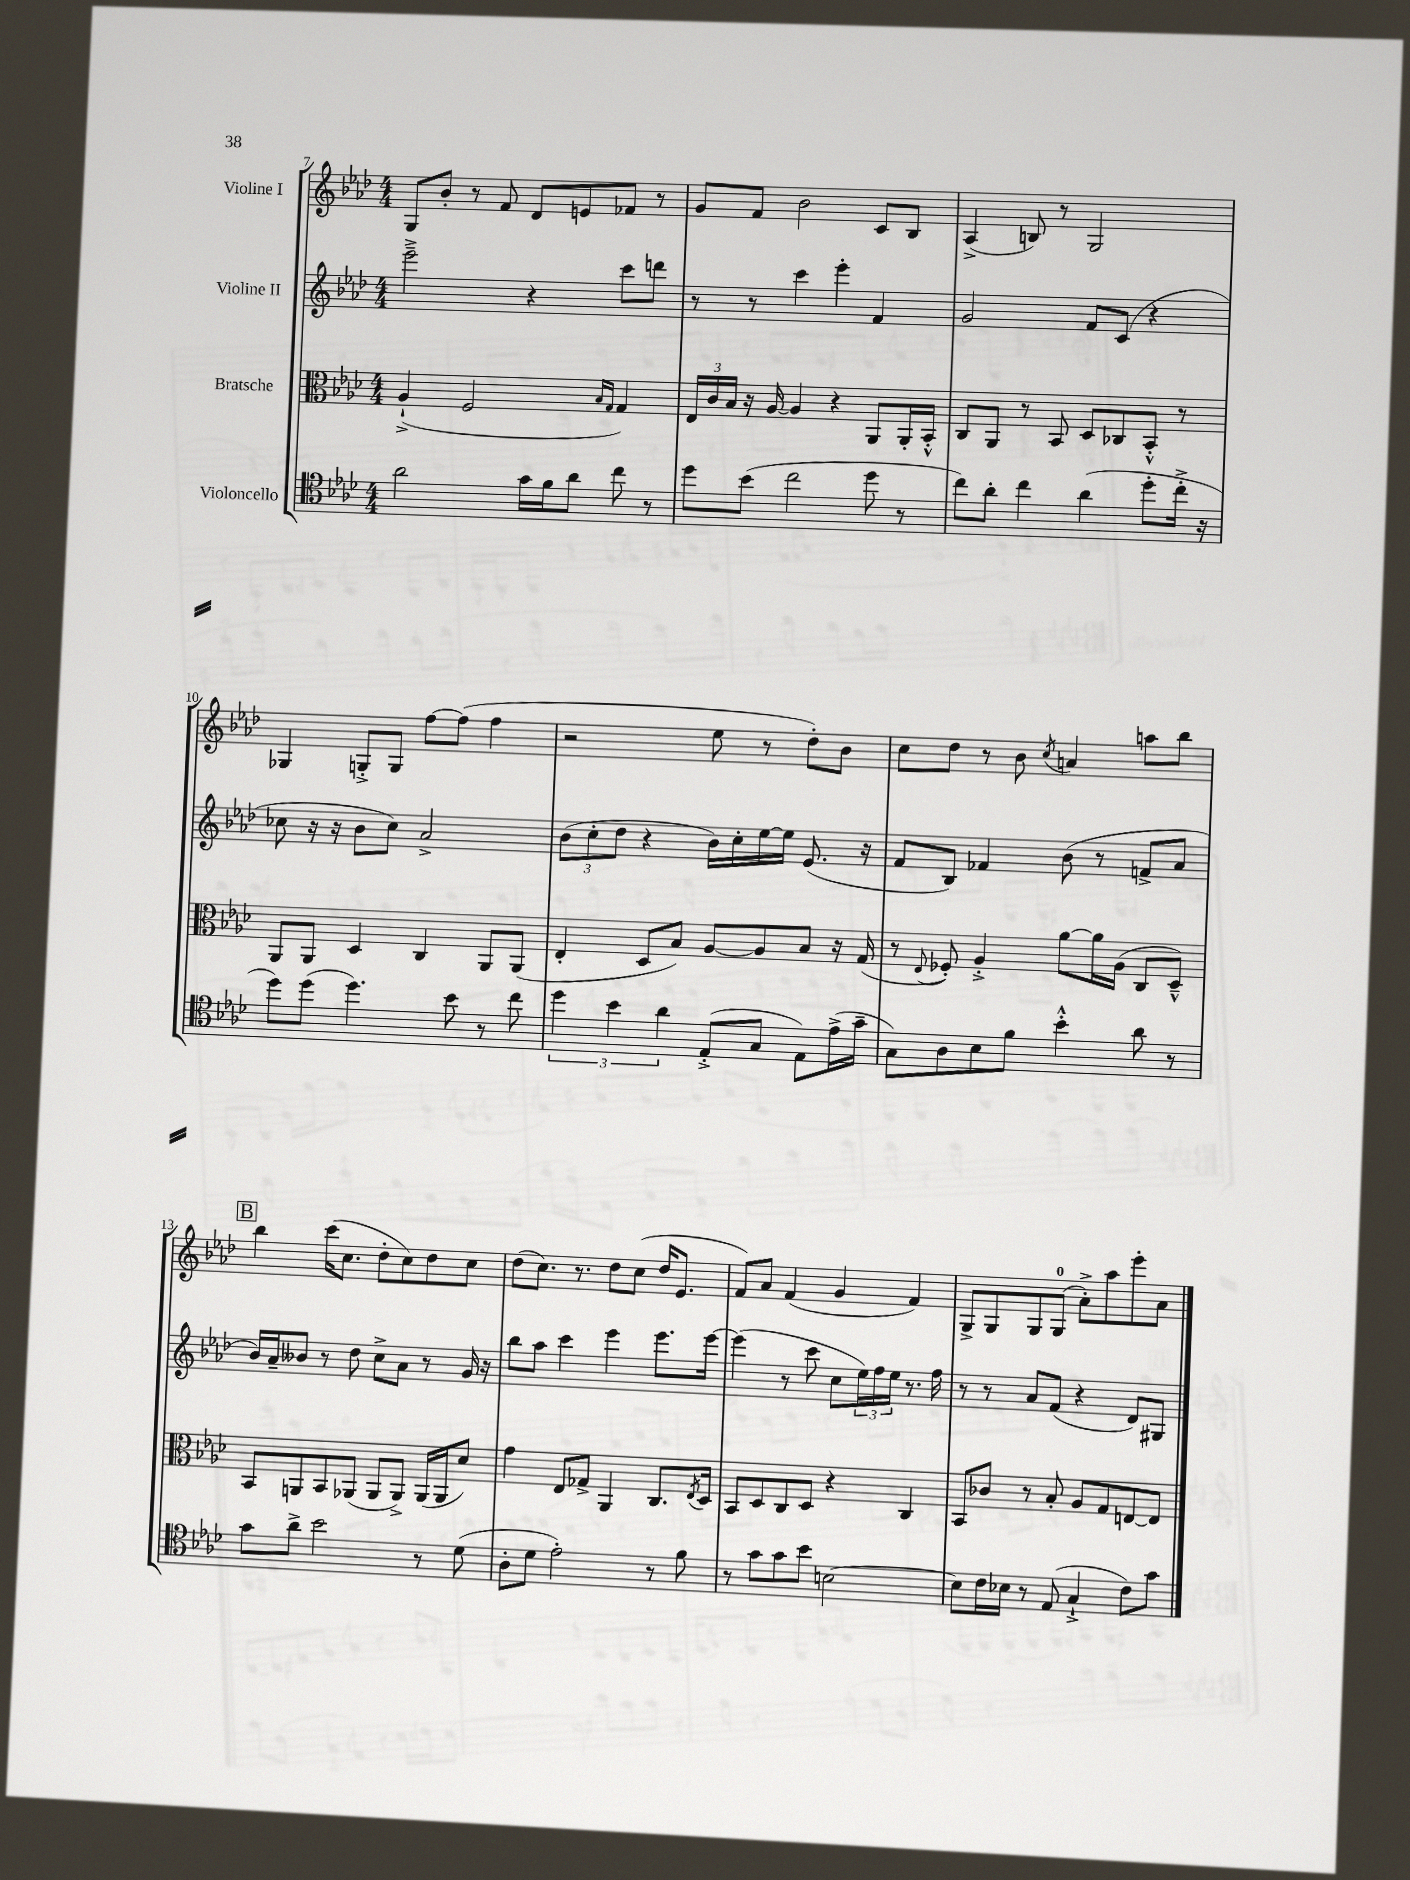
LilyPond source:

<<
\new StaffGroup <<
\new Staff = "s0" \with { instrumentName = "Violine I" } {
    \clef treble \key aes \major \numericTimeSignature \time 4/4
    g8 bes'8-. r8 f'8 des'8 e'8 fes'8 r8 |
    g'8 f'8 bes'2 c'8 bes8 |
    aes4->( b8) r8 g2 |
    ges4 g8-.-> g8 f''8~ f''8( f''4 |
    r2 ees''8 r8 des''8-.) bes'8 |
    c''8 des''8 r8 bes'8 \acciaccatura { c''8 } a'4 a''8 bes''8 |
    \mark \markup { \box "B" } bes''4 c'''16( c''8. des''8-. c''8) des''8 c''8 |
    des''8( c''8.) r8. des''8 c''8( des''16 ees'8. |
    f'8) aes'8 f'4( g'4 f'4) |
    g8-> g8 g8 g8-0( aes'8-.->) aes''8 ees'''8-. aes'8 \bar "|." |
}
\new Staff = "s1" \with { instrumentName = "Violine II" } {
    \clef treble \key aes \major \numericTimeSignature \time 4/4
    ees'''2---> r4 c'''8 d'''8 |
    r8 r8 c'''4 ees'''4-. f'4 |
    g'2 f'8 c'8( r4 |
    ces''8 r16 r16 bes'8 ces''8) aes'2-> |
    \tuplet 3/2 { bes'8( c''8-. des''8 } r4 bes'16) c''16-. ees''16~ ees''16 ees'8.( r16 |
    f'8 bes8) fes'4 bes'8( r8 f'8-> aes'8 |
    \mark \markup { \box "B" } bes'16) aes'16-- beses'8 r8 des''8 c''8-> aes'8 r8 g'16 r16 |
    bes''8 aes''8 c'''4 ees'''4 ees'''8. ees'''16~ |
    ees'''4( r8 c'''8 c''8 \tuplet 3/2 { ees''16) f''16 ees''16 } r8. f''16 |
    r8 r8 aes'8 f'8( r4 des'8) gis8 \bar "|." |
}
\new Staff = "s2" \with { instrumentName = "Bratsche" } {
    \clef alto \key aes \major \numericTimeSignature \time 4/4
    aes4-!->( f2 \grace { bes16 g16 } g4) |
    \tuplet 3/2 { ees16 c'16 bes16 } r16 aes16~ aes4 r4 aes,8 aes,16-. bes,16-.-^ |
    c8 aes,8 r8 bes,8 des8 ces8 bes,8-.-^ r8 |
    aes,8 aes,8 des4 c4 aes,8 aes,8( |
    ees4-. des8 bes8) aes8~ aes8 bes8 r16 g16( |
    r8 \appoggiatura { ees8 } fes8-.) aes4-.-> aes'8~ aes'16 aes16( c8 des8---^) |
    \mark \markup { \box "B" } bes,8 a,8 bes,8 aes,8( aes,8 aes,8->) aes,16( aes,16 des'8) |
    g'4 ees8 ges8-> aes,4 c8. \acciaccatura { ees8 } des16 |
    bes,8 des8 c8 des8 r4 c4 |
    bes,8 ces'8 r8 bes8-. aes8 g8 e8~ e8 \bar "|." |
}
\new Staff = "s3" \with { instrumentName = "Violoncello" } {
    \clef tenor \key aes \major \numericTimeSignature \time 4/4
    aes'2 g'16 f'16 aes'8 c''8 r8 |
    des''8 bes'8( c''2 des''8 r8 |
    c''8) aes'8-. c''4 aes'4( des''8-. c''16-.-> r16 |
    des''8) des''8( des''4.) bes'8 r8 c''8 |
    \tuplet 3/2 { des''4 bes'4 aes'4 } ees8-.->( g8 ees8) ees'16->( g'16-- |
    g8) aes8 bes8 f'8 bes'4-.-^ aes'8 r8 |
    \mark \markup { \box "B" } g'8 aes'8-> bes'2 r8 des'8( |
    aes8-. des'8 ees'2-.) r8 f'8 |
    r8 g'8 g'8 bes'8 b2~ |
    b8 c'16 bes16 r8 ees8( g4-!-> c'8) g'8 \bar "|." |
}
>>
>>
\layout { \context { \Score currentBarNumber = #7 } }
